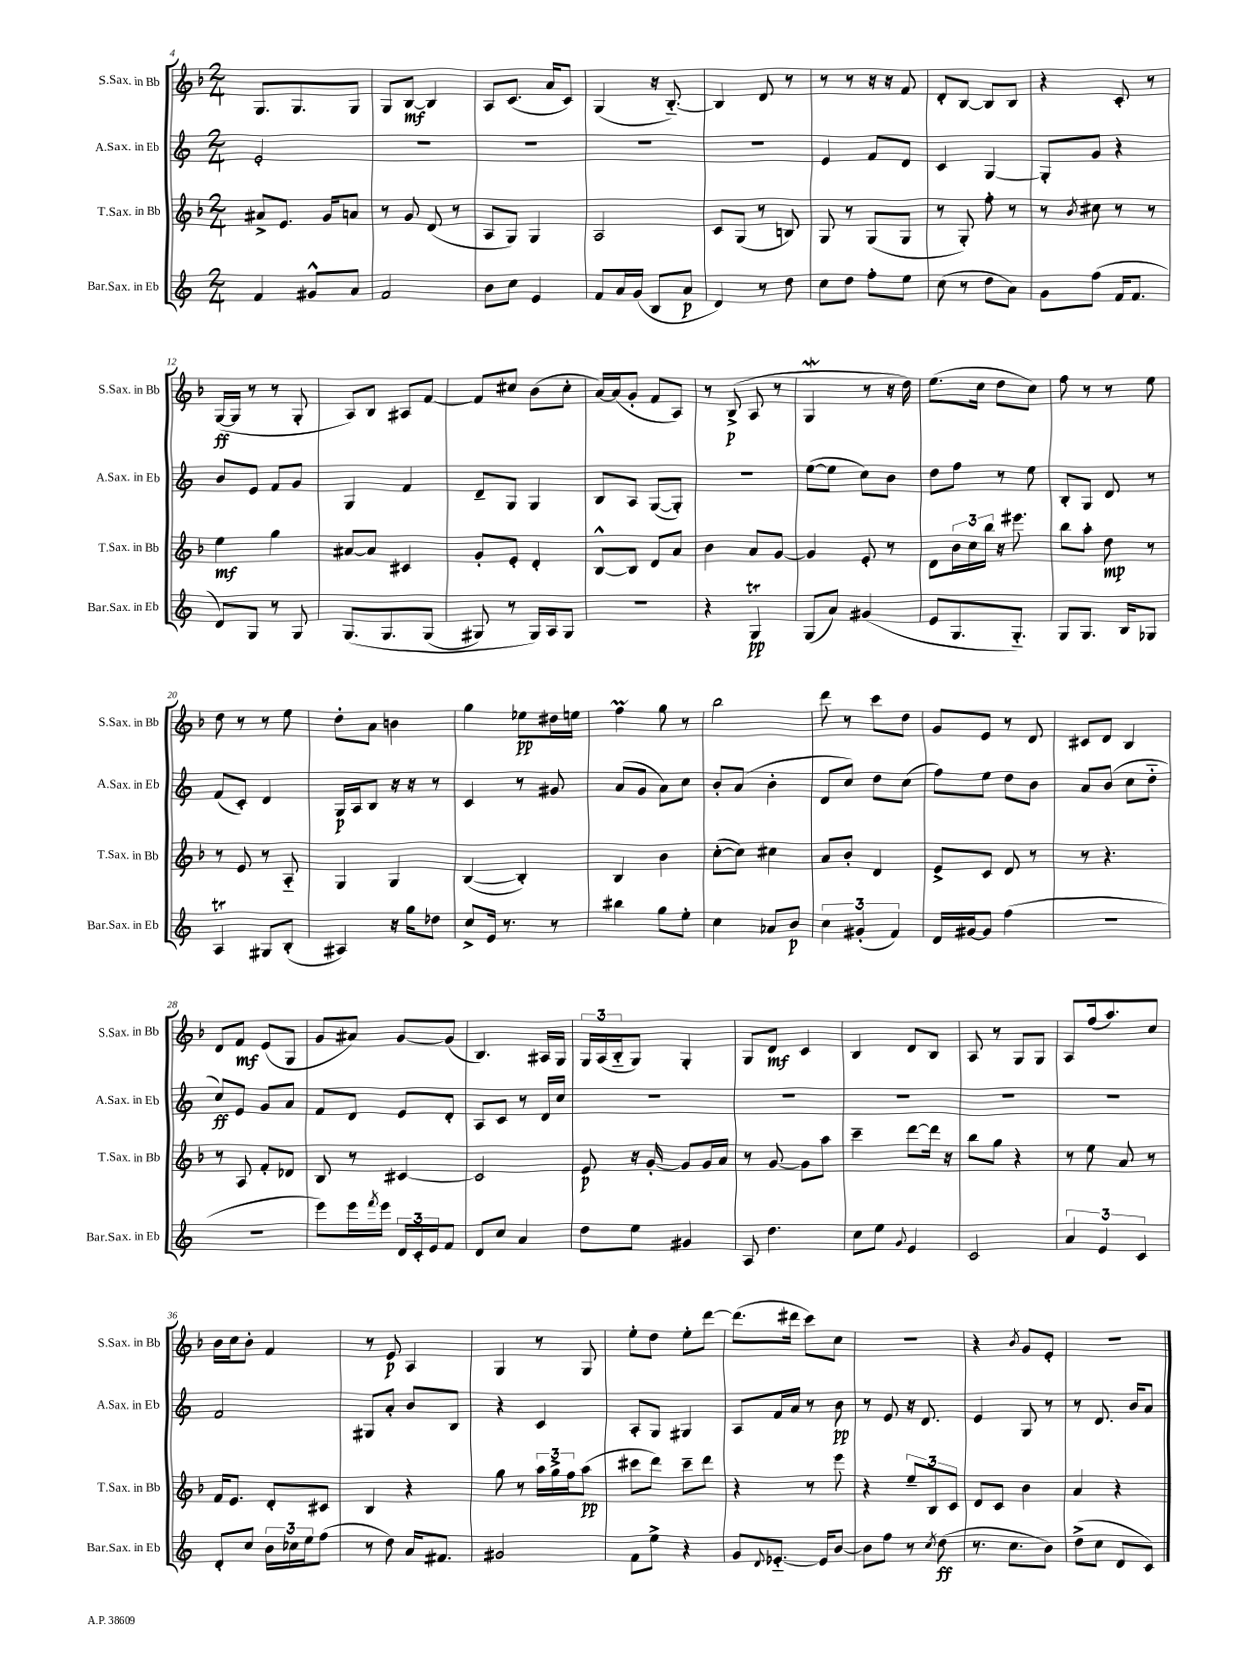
<<
\new StaffGroup <<
\new Staff = "s0" \with { instrumentName = "S.Sax. in Bb" shortInstrumentName = "S.Sax. in Bb" } {
    \clef treble \key f \major \numericTimeSignature \time 2/4
    g8. g8. g8 |
    g8 bes8~\mf bes4 |
    a8 c'8.( a'16 c'8) |
    g4( r16 bes8.~-_) |
    bes4 d'8 r8 |
    r8 r8 r16 r16 f'8 |
    d'8-. bes8~ bes8 bes8 |
    r4 c'8-. r8 |
    g16~\ff( g16 r8 r8 g8-. |
    a8) bes8 ais8 f'8~ |
    f'8 cis''8 bes'8( cis''8-. |
    a'16~) a'16( g'8-. f'8 a8) |
    r8 bes8->\p( a8 r8 |
    g4\mordent r8 r16 d''16) |
    e''8.( c''16 d''8 c''8) |
    f''8 r8 r8 e''8 |
    d''8 r8 r8 e''8 |
    d''8-. a'8 b'4 |
    g''4 ees''8\pp dis''16 e''16 |
    f''4\prall g''8 r8 |
    bes''2 |
    d'''8 r8 c'''8 d''8 |
    g'8 e'8 r8 d'8 |
    cis'8 d'8 bes4 |
    d'8 f'8\mf e'8( g8 |
    g'8 ais'8) g'8~ g'8( |
    bes4.) ais16 g16 |
    \tuplet 3/2 { g16 a16( bes16-_ } g8) g4-. |
    g8 d'8\mf c'4 |
    bes4 d'8 bes8 |
    a8 r8 g8 g8 |
    a8 f''16( a''8.) c''8 |
    bes'16 c''16 bes'8-. f'4 |
    r8 e'8\p a4 |
    g4 r8 g8 |
    e''8-. d''8 e''8-. d'''8~ |
    d'''8.( dis'''16 c'''8) c''8 |
    r2 |
    r4 \acciaccatura { bes'8 } g'8 e'8-. |
    r2 \bar "|." |
}
\new Staff = "s1" \with { instrumentName = "A.Sax. in Eb" shortInstrumentName = "A.Sax. in Eb" } {
    \clef treble \key c \major \numericTimeSignature \time 2/4
    e'2-. |
    R2 |
    R2 |
    R2 |
    R2 |
    e'4 f'8 d'8 |
    c'4 g4~ |
    g8-. g'8 r4 |
    b'8 e'8 f'8 g'8 |
    g4 f'4 |
    d'8-- g8 g4 |
    b8 a8 g8~( g8-.) |
    r2 |
    e''8~( e''8 c''8) b'8 |
    d''8 f''8 r8 e''8 |
    b8-. g8 d'8 r8 |
    f'8( c'8-.) d'4 |
    g16\p a16 b8 r16 r16 r8 |
    c'4 r8 gis'8 |
    a'8( g'8 a'8) c''8 |
    b'8-. a'8( b'4-. |
    d'8 c''8) d''8 c''8( |
    f''8) e''8 d''8 b'8 |
    a'8 b'8( c''8 d''8-_ |
    c''8\ff) e'8 g'8 a'8 |
    f'8 d'8 e'8 d'8-. |
    a8 c'8 r8 d'16 c''16 |
    r2 |
    R2 |
    R2 |
    R2 |
    R2 |
    f'2 |
    gis8 a'8-. b'8 b8 |
    r4 c'4 |
    a8-. g8 gis4 |
    a8 f'16 a'16 r8 b'8\pp |
    r8 e'8 r16 d'8. |
    e'4 g8 r8 |
    r8 d'8. b'16 a'8 \bar "|." |
}
\new Staff = "s2" \with { instrumentName = "T.Sax. in Bb" shortInstrumentName = "T.Sax. in Bb" } {
    \clef treble \key f \major \numericTimeSignature \time 2/4
    ais'8-> e'8. g'16 a'8 |
    r8 g'8 d'8( r8 |
    a8 g8) g4 |
    a2 |
    c'8 g8( r8 b8) |
    g8 r8 g8( g8 |
    r8 g8-.) f''8-. r8 |
    r8 \acciaccatura { bes'8 } cis''8 r8 r8 |
    e''4\mf g''4 |
    ais'8~ ais'8 cis'4 |
    g'8-. e'8-. d'4-. |
    bes8~-^ bes8 d'8 a'8 |
    bes'4 a'8 g'8~ |
    g'4 e'8-. r8 |
    d'8 \tuplet 3/2 { bes'16 c''16 bes''16 } r16 eis'''8. |
    bes''8 a''8-. d''8\mp r8 |
    r8 e'8 r8 a8-_ |
    g4 g4 |
    bes4~( bes4-.) |
    bes4 bes'4 |
    c''8~-.( c''8) cis''4 |
    a'8 bes'8-. d'4 |
    e'8-> c'8 d'8 r8 |
    r8 r4. |
    r8 a8 f'8-. des'8 |
    bes8 r8 cis'4~ |
    cis'2 |
    e'8\p r16 g'16~-. g'8 g'16 a'16 |
    r8 g'8~ g'8 a''8 |
    c'''4-- d'''8~ d'''16 r16 |
    bes''8 g''8 r4 |
    r8 e''8 a'8 r8 |
    f'16 e'8. d'8-. cis'8 |
    bes4 r4 |
    g''8 r8 \tuplet 3/2 { a''16 g''16-> f''16 } a''8\pp( |
    cis'''8 d'''8) cis'''8-- d'''8 |
    r4 r8 e'''8 |
    r4 \tuplet 3/2 { e''8-- bes8 c'8 } |
    d'8 c'8 bes'4 |
    a'4 r4 \bar "|." |
}
\new Staff = "s3" \with { instrumentName = "Bar.Sax. in Eb" shortInstrumentName = "Bar.Sax. in Eb" } {
    \clef treble \key c \major \numericTimeSignature \time 2/4
    f'4 gis'8-^ a'8 |
    f'2 |
    b'8 c''8 e'4 |
    f'8 a'16 g'16( b8 a'8\p |
    d'4) r8 d''8 |
    c''8 d''8 f''8-. e''8 |
    c''8( r8 d''8 a'8) |
    g'8 f''8( f'16 f'8. |
    d'8) g8 r8 g8 |
    g8.\( g8. g8( |
    gis8) r8 gis16\) a16 gis8 |
    R2 |
    r4 g4\trill\pp |
    g8( a'8) gis'4( |
    e'8 g8. g8.-_) |
    g8 g8. b16 ges8 |
    a4\trill gis8 b8-.( |
    ais4) r16 g''16 des''8 |
    c''8-> e'16 r8. r8 |
    bis''4 g''8 e''8-. |
    c''4 aes'8 b'8\p |
    \tuplet 3/2 { c''4 gis'4-.( f'4) } |
    d'16 gis'16~ gis'8 f''4( |
    R2 |
    r2 |
    e'''8) e'''16 \acciaccatura { f'''8 } e'''16 \tuplet 3/2 { d'16 c'16-. e'16 } f'8 |
    d'8 c''8 a'4 |
    d''8 e''8 gis'4 |
    a8 d''4. |
    c''8 e''8 \appoggiatura { g'8 } e'4 |
    c'2 |
    \tuplet 3/2 { a'4 e'4 c'4 } |
    d'8-. c''8 \tuplet 3/2 { b'16 ces''16 e''16 } f''8( |
    r8 d''8) a'16 fis'8. |
    gis'2 |
    f'8 e''8-> r4 |
    g'8 \appoggiatura { d'8 } ees'8.~-_ ees'16 b'8~ |
    b'8 f''8 r8 \acciaccatura { c''8 } d''8\ff( |
    r8. c''8. b'8) |
    d''8->( c''8 d'8 c'8) \bar "|." |
}
>>
>>
\layout { \context { \Score currentBarNumber = #4 } }
